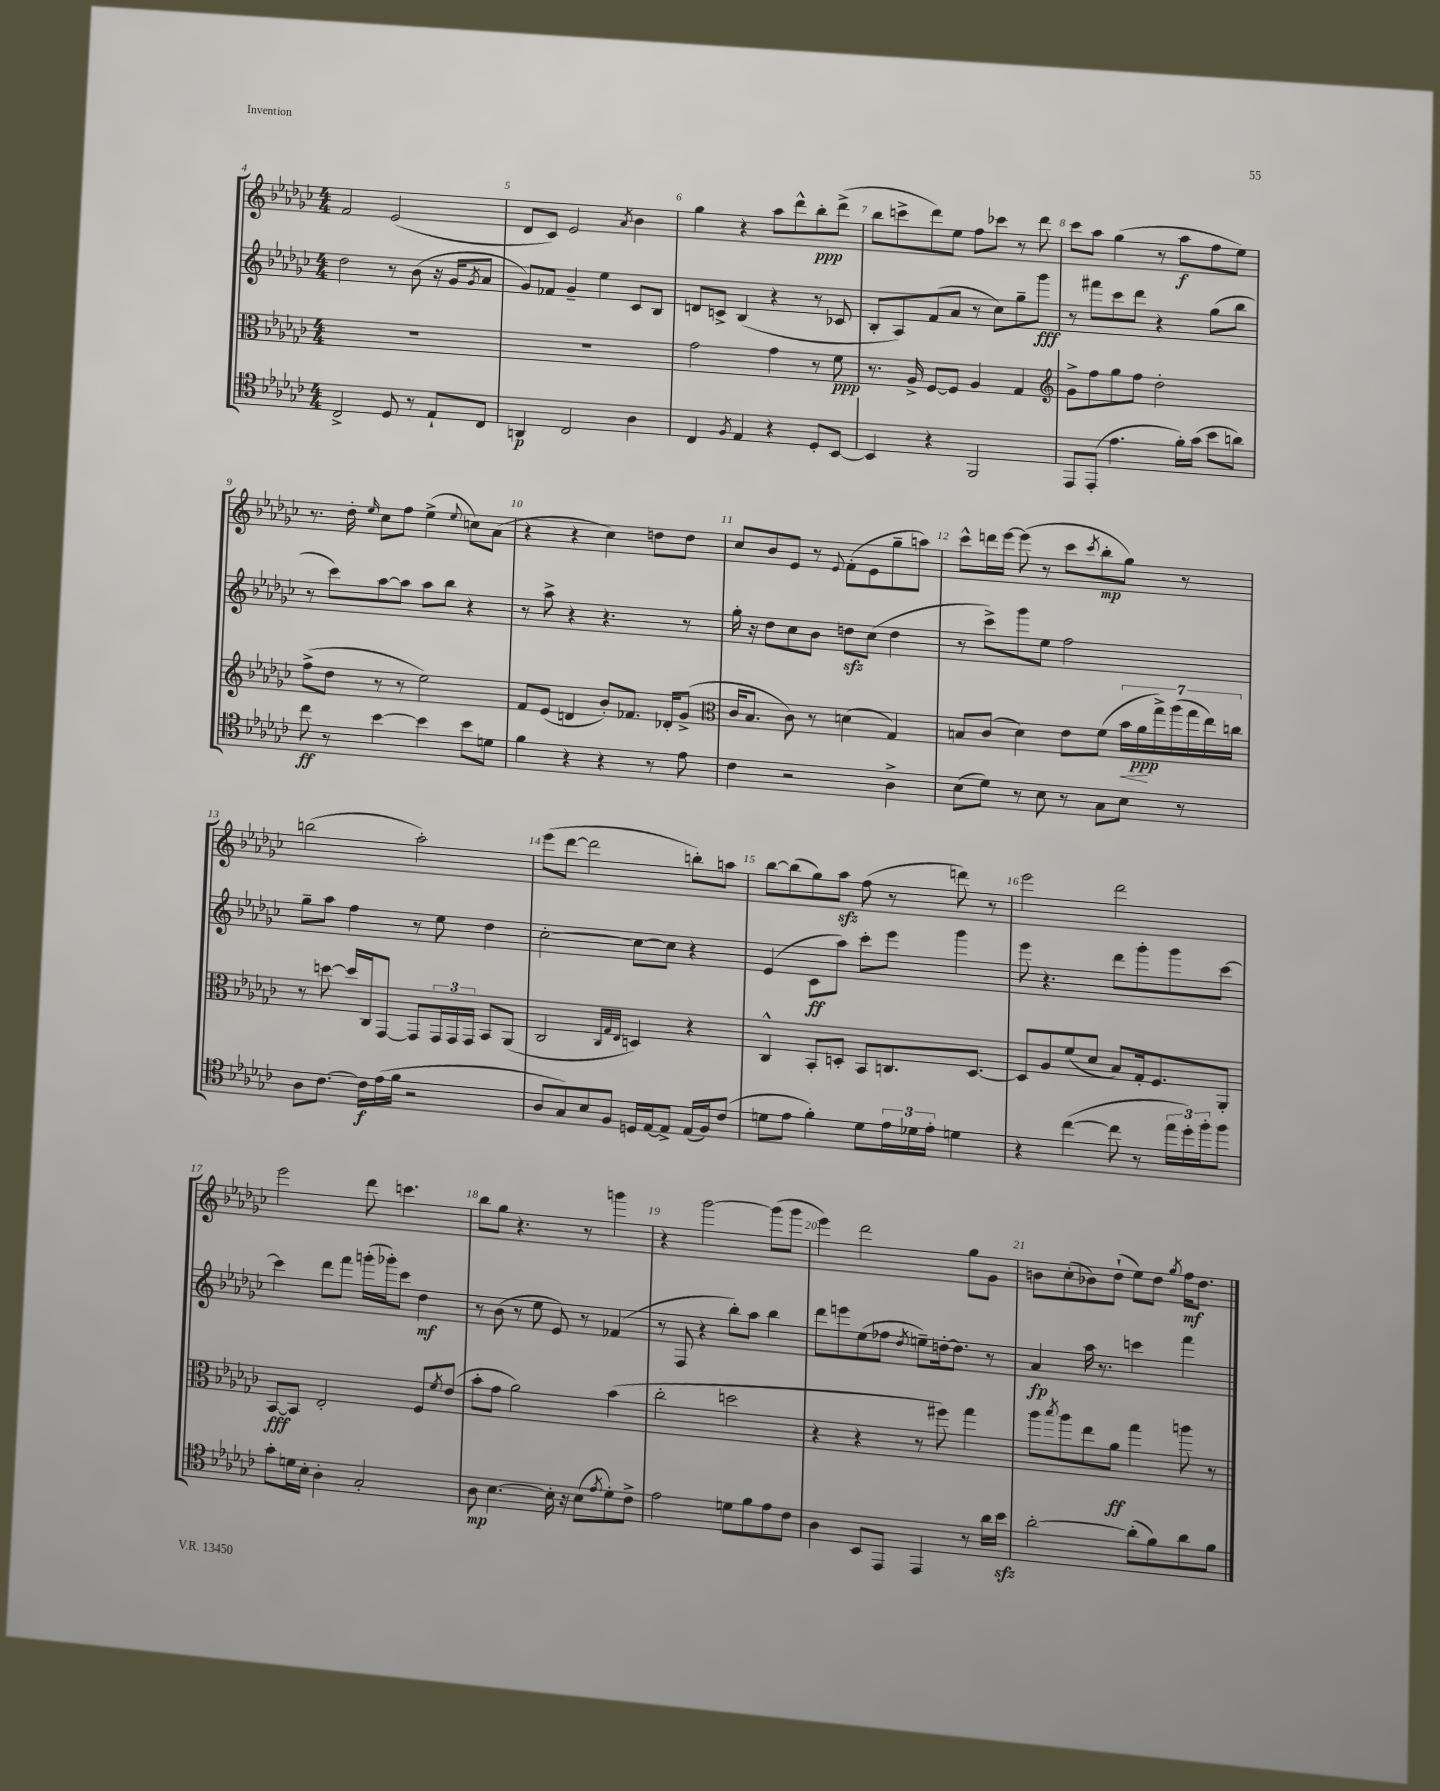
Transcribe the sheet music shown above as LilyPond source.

<<
\new StaffGroup <<
\new Staff = "s0" {
    \clef treble \key ges \major \numericTimeSignature \time 4/4
    f'2 ees'2( |
    des'8 ces'8) ees'2 \acciaccatura { aes'8 } bes'4 |
    ges''4 r4 aes''8 des'''8-^ bes''8-.\ppp des'''8->( |
    bes''8 c'''8-> des'''8) ees''8 f''8 ces'''8 r8 des'''8 |
    ces'''8 aes''8 ges''4( r8 aes''8\f f''8 ees''8) |
    r8. des''16-. \grace { ees''16 } ces''8 f''8 ees''4->( \appoggiatura { ees''8 } c''8) aes'8( |
    r4 r4 ces''4) d''8 d''8 |
    ces''8 bes'8 ees'8 r8 \appoggiatura { ees'8 } f'8-.( ees'8 ges''8-- a''8) |
    ces'''8-^ d'''16 ees'''16~ ees'''8( r8 ces'''8 \acciaccatura { ces'''8 } bes''8-.\mp ges''8) r8 |
    b''2( aes''2-.) |
    ees'''8( des'''8~ des'''2 b''8-.) a''8 |
    bes''8~ bes''8( ges''8) aes''8\sfz f''8( r8 d'''8) r8 |
    ees'''2 des'''2 |
    ees'''2 des'''8 c'''4. |
    bes''8 ges''8 r4. r8 g'''4 |
    r4 ges'''2~ ges'''8( ges'''8 |
    ees'''4) des'''2 ges''8 ges'8 |
    b'8 ces''8-.( bes'8) des''8-!( ees''8) des''8 \acciaccatura { ges''8 } f''16\mf des''8. \bar "|." |
}
\new Staff = "s1" {
    \clef treble \key ges \major \numericTimeSignature \time 4/4
    des''2 r8 bes'8( r16 ges'16 \acciaccatura { ges'8 } aes'8 |
    ges'8) fes'8 ges'4-- ees''4 ces'8 bes8 |
    d'8 c'8-> bes4( r4 r8 ces'8 |
    bes8-. aes8) f'8( aes'8 r8 ces''8) ges''8-- ges'''8\fff |
    r8 fis'''8 ces'''8 des'''8 r4 ges''8( bes''8 |
    r8 ces'''8) aes''8~ aes''8 aes''8 bes''8 r4 |
    r8 aes''8-> r4 r4. r8 |
    ges''16-. r16 des''8 ces''8 bes'8 d''8\sfz ces''8( d''4 |
    r8 ces'''8->) ges'''8 ees''8 f''2 |
    ges''8-- aes''8 f''4 r8 ees''8 des''4 |
    ces''2~-. ces''8~ ces''8 r4 |
    ees'4( ces'8\ff aes''8) ces'''8-. ees'''8 ges'''4 |
    ees'''8 r4. des'''8 ges'''8-. ges'''8 ces'''8~ |
    ces'''4 des'''8 f'''8 g'''16-.( ges'''16-.) ces'''8 des''4\mf |
    r8 bes'8( r8 ees''8 ees'8) r8 fes'4( |
    r8 f8 r4 bes''8-.) aes''8 bes''4 |
    des'''8 e'''8 ees''8( fes''8 \acciaccatura { des''8 } e''8--) d''16~-. d''8. r8 |
    aes'4\fp aes''16 r8. c'''4 f'''4 \bar "|." |
}
\new Staff = "s2" {
    \clef alto \key ges \major \numericTimeSignature \time 4/4
    R1 |
    R1 |
    ges'2 ges'4 r8 f'8\ppp |
    r8. aes16-> f8~ f8 aes4 ges4 |
    \clef treble ges'8-> f''8 ges''8 f''8 des''2-. |
    f''8->( des''8 r8 r8 ees''2) |
    f'8 ees'8( d'4 bes'8-.) fes'8. des'16-. ges'8->( |
    \clef alto ces'16 bes8. ces'8) r8 d'4( ges4) |
    b8 ces'8( des'4) ees'8 f'8( \tuplet 7/4 { bes'16\< aes'16\ppp\! ges''16->) aes''16( ges''16 ees''16) c''16 } |
    r8 d''8~ d''16 ces16 ges,8~ ges,8 \tuplet 3/2 { ges,16 ges,16 ges,16 } bes,8 aes,8( |
    ces2 \grace { ces32 ges32 ees32 } d4) r4 |
    ces4-^ bes,8-. d8-. bes,8 c8. d8.~ |
    d8 aes8 f'8( des'8 bes8) ges16-. f8. aes,8-. |
    bes,8~\fff bes,8 ees2-. f8 \acciaccatura { f'8 } ees'8( |
    bes'8-. ges'8 aes'2) bes'4( |
    ces''2-. d''2 |
    r4 r4 r8 fis''8) ges''4 |
    aes''8 \acciaccatura { bes''8 } aes''8 ees''8 aes'8\ff ges''4 a''8 r8 \bar "|." |
}
\new Staff = "s3" {
    \clef tenor \key ges \major \numericTimeSignature \time 4/4
    ces2-> des8 r8 ees8-! ces8 |
    a,4\p ces2 aes4 |
    ces4 \acciaccatura { f8 } ees4 r4 des8-. bes,8~ |
    bes,4 r4 f,2 |
    ees,8 ees,8-.( ees'4. f'16-.) ges'16( bes'8 a'8) |
    ces''8\ff r8 bes'4~ bes'4 bes'8 d'8 |
    f'4 r4 r4 r8 ees'8 |
    ces'4 r2 aes4-> |
    bes8( des'8) r8 bes8 r8 ges8 bes8 r8 |
    aes8 ces'8.~ ces'16\f ees'16( f'16 r2 |
    aes8 ges8) bes8 f8 d16 ees16~ ees8-> ees16( f16) ces'8( |
    d'8 ees'8 f'4-.) d'8 \tuplet 3/2 { ees'16 des'16 ees'16-. } d'4 |
    r4 ces''4~( ces''8 r8 \tuplet 3/2 { ees''16 des''16-.) f''16-. } f''8 |
    ges'8-. d'16 bes16-. aes4-. ges2-. |
    aes8\mp bes4.~ bes16-. r16 bes8( \acciaccatura { ees'8 } des'8-.) ces'8-> |
    ees'2 d'8 f'8 ees'8 ces'8 |
    aes4 bes,8 ees,8 ees,4 r8 aes'16 bes'16\sfz |
    aes'2~-. aes'8-.( f'8) aes'8 f'8 \bar "|." |
}
>>
>>
\layout { \context { \Score currentBarNumber = #4 \override BarNumber.break-visibility = ##(#f #t #t) barNumberVisibility = #all-bar-numbers-visible } }
